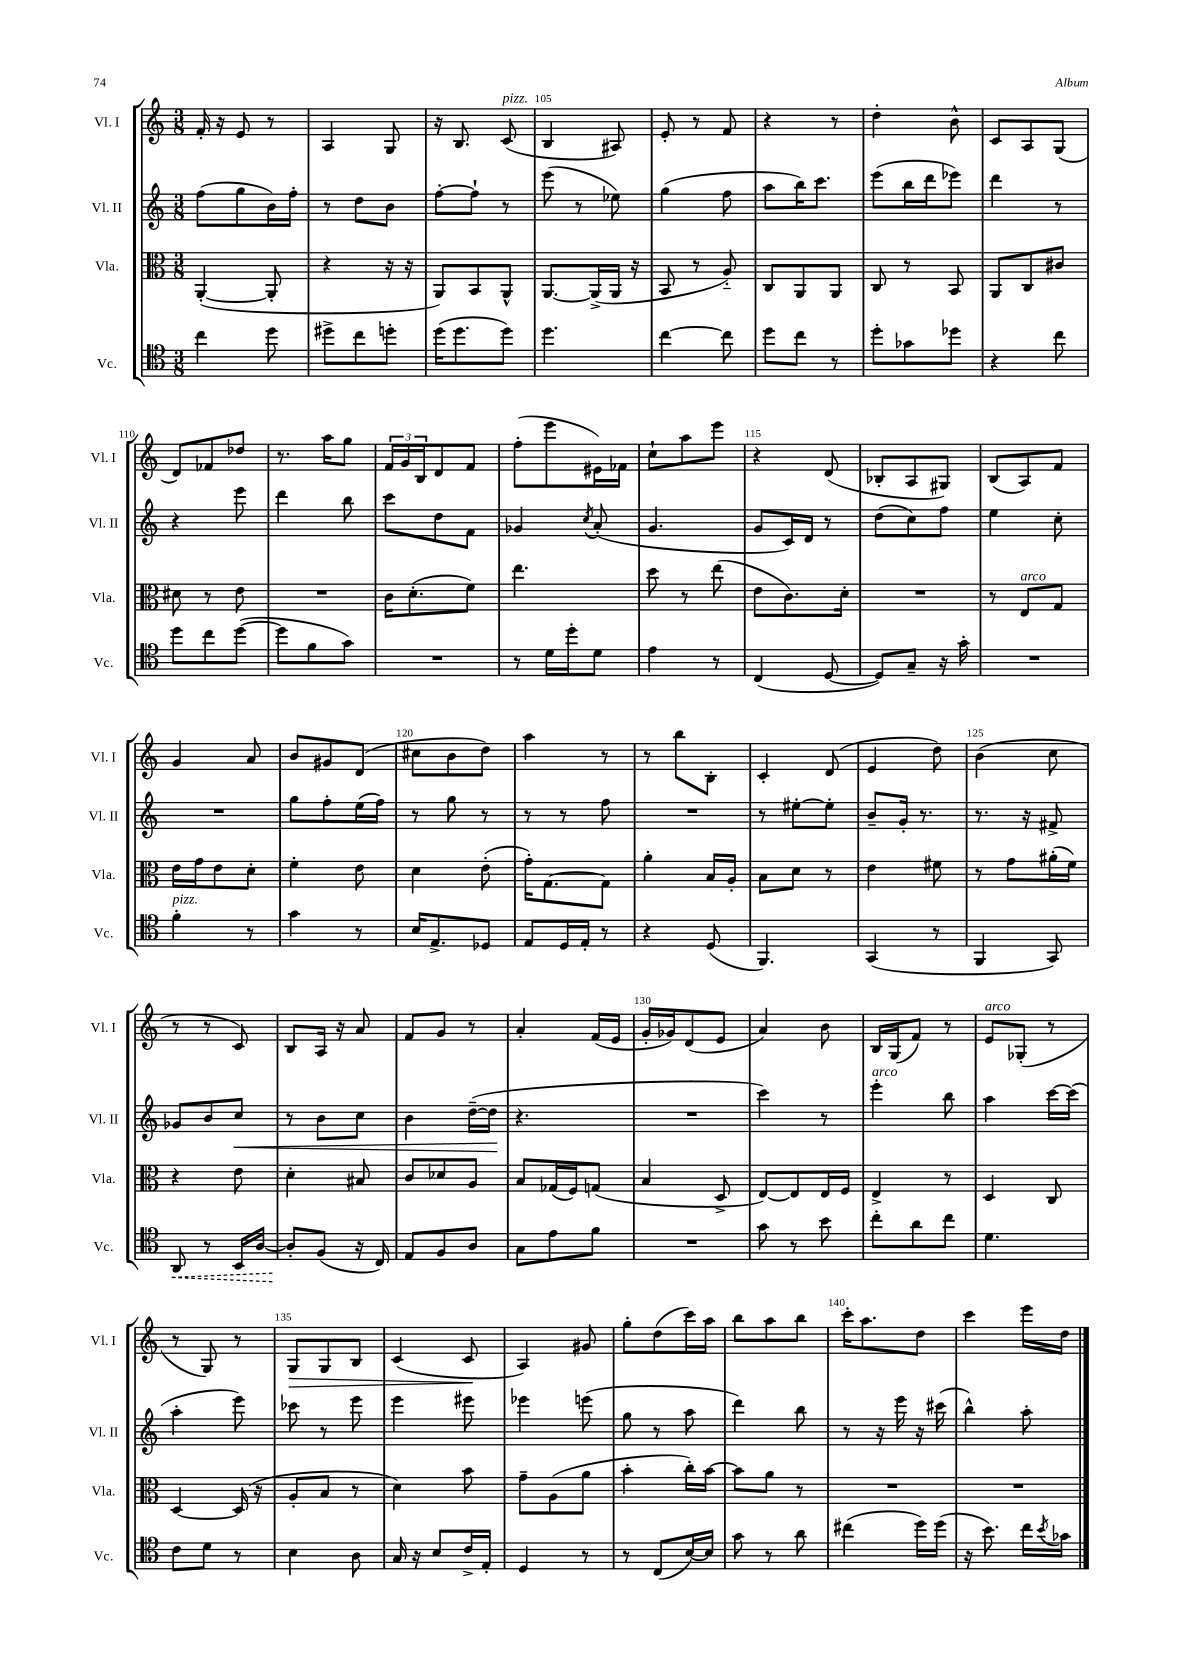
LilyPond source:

<<
\new StaffGroup <<
\new Staff = "s0" \with { instrumentName = "Vl. I" shortInstrumentName = "Vl. I" } {
    \clef treble \key c \major \numericTimeSignature \time 3/8
    f'16-. r16 e'8 r8 |
    a4 g8 |
    r16 b8. c'8^\markup { \italic "pizz." }( |
    b4 ais8) |
    e'8-. r8 f'8 |
    r4 r8 |
    d''4-. b'8-^ |
    c'8 a8 g8( |
    d'8) fes'8 des''8 |
    r8. a''16 g''8 |
    \tuplet 3/2 { f'16 g'16 b16 } d'8 f'8 |
    f''8-.( e'''8 eis'16) fes'16 |
    c''8-! a''8 e'''8 |
    r4 d'8( |
    bes8-. a8 gis8) |
    b8( a8) f'8 |
    g'4 a'8 |
    b'8 gis'8 d'8( |
    cis''8 b'8 d''8) |
    a''4 r8 |
    r8 b''8 b8-. |
    c'4-. d'8( |
    e'4 d''8) |
    b'4( c''8 |
    r8 r8 c'8) |
    b8 a16 r16 a'8 |
    f'8 g'8 r8 |
    a'4-. f'16( e'16 |
    g'16-. ges'16) d'8( e'8 |
    a'4) b'8 |
    b16 g16( f'8) r8 |
    e'8^\markup { \italic "arco" } ges8-.( r8 |
    r8 g8) r8 |
    g8\> g8 b8 |
    c'4( c'8\! |
    a4) gis'8 |
    g''8-. d''8( c'''16) a''16 |
    b''8 a''8 b''8 |
    c'''16-. a''8. d''8 |
    c'''4 e'''16 d''16 \bar "|." |
}
\new Staff = "s1" \with { instrumentName = "Vl. II" shortInstrumentName = "Vl. II" } {
    \clef treble \key c \major \numericTimeSignature \time 3/8
    f''8( g''8 b'16) f''16-. |
    r8 d''8 b'8 |
    f''8~-. f''8-! r8 |
    e'''8( r8 ees''8) |
    g''4( f''8 |
    a''8 b''16) c'''8. |
    e'''8( b''16 d'''16 ees'''8) |
    d'''4 r8 |
    r4 e'''8 |
    d'''4 b''8 |
    c'''8 d''8 f'8 |
    ges'4 \acciaccatura { c''8 } a'8-.( |
    g'4. |
    g'8 c'16) d'16 r8 |
    d''8( c''8) f''8 |
    e''4 c''8-. |
    R4. |
    g''8 f''8-. e''16( f''16) |
    r8 g''8 r8 |
    r8 r8 f''8 |
    R4. |
    r8 eis''8~-. eis''8-. |
    b'8-- g'16-. r8. |
    r8. r16 fis'8-> |
    ges'8 b'8 c''8\< |
    r8 b'8 c''8 |
    b'4 d''16~--( d''16\! |
    r4. |
    R4. |
    c'''4) r8 |
    e'''4-.^\markup { \italic "arco" } b''8 |
    a''4 c'''16~ c'''16( |
    a''4-. e'''8) |
    ces'''8 r8 e'''8 |
    e'''4 eis'''8 |
    ees'''4 e'''8( |
    g''8 r8 a''8 |
    d'''4) b''8 |
    r8 r16 e'''16 r16 cis'''16( |
    b''4-^) a''8-. \bar "|." |
}
\new Staff = "s2" \with { instrumentName = "Vla." shortInstrumentName = "Vla." } {
    \clef alto \key c \major \numericTimeSignature \time 3/8
    a,4~-.( a,8-. |
    r4 r16 r16 |
    a,8) b,8 a,8-^ |
    a,8.~ a,16->( a,16 r16 |
    b,8 r8 a8-_) |
    c8 a,8 a,8 |
    c8 r8 b,8 |
    a,8 c8 cis'8 |
    dis'8 r8 e'8 |
    R4. |
    c'16 d'8.-.( f'8) |
    e''4. |
    d''8 r8 e''8( |
    e'8 c'8.) d'16-. |
    R4. |
    r8 e8^\markup { \italic "arco" } g8 |
    e'16 g'16 e'8 d'8-. |
    f'4-. e'8 |
    d'4 e'8-.( |
    g'16-.) g8.~ g8 |
    a'4-. b16 a16-. |
    b8 d'8 r8 |
    e'4 fis'8 |
    r8 g'8 ais'16-.( f'16) |
    r4 e'8 |
    d'4-. bis8 |
    c'8 des'8 a8 |
    b8 ges16( f16) g8( |
    b4 d8-> |
    e8~) e8 e16 f16 |
    e4-> r8 |
    d4 c8 |
    d4~ d16( r16 |
    a8-. b8 r8 |
    d'4) b'8 |
    g'8-- a8( a'8 |
    b'4-. c''16-.) b'16~ |
    b'8 a'8 r8 |
    R4. |
    R4. \bar "|." |
}
\new Staff = "s3" \with { instrumentName = "Vc." shortInstrumentName = "Vc." } {
    \clef tenor \key c \major \numericTimeSignature \time 3/8
    c''4 d''8 |
    dis''8-> c''8 d''8-. |
    d''16( d''8. d''8) |
    d''4. |
    c''4~ c''8 |
    d''8 c''8 r8 |
    d''8-. ges'8 des''8 |
    r4 c''8 |
    d''8 c''8 d''8~( |
    d''8 f'8 g'8) |
    R4. |
    r8 d'16 d''16-. d'8 |
    e'4 r8 |
    c4( d8~ |
    d8) g8-- r16 g'16-. |
    R4. |
    f'4-.^\markup { \italic "pizz." } r8 |
    g'4 r8 |
    b16 e8.-> des8 |
    e8 d16 e16-. r8 |
    r4 d8( |
    f,4.) |
    g,4( r8 |
    f,4 g,8) |
    \once \override Hairpin.style = #'dashed-line a,8\< r8 b,16 a16~ |
    a8-.\! f8( r16 c16) |
    e8 f8 a8 |
    g8 e'8 f'8 |
    R4. |
    g'8 r8 b'8 |
    c''8-. a'8 c''8 |
    d'4. |
    c'8 d'8 r8 |
    b4 a8 |
    g16 r16 b8 c'16-> e16-. |
    d4 r8 |
    r8 c8( b16~) b16 |
    g'8 r8 a'8 |
    cis''4( d''16) d''16( |
    r16 b'8.) c''16 \acciaccatura { b'8 } ges'16 \bar "|." |
}
>>
>>
\layout { \context { \Score currentBarNumber = #102 \override BarNumber.break-visibility = ##(#f #t #t) barNumberVisibility = #(every-nth-bar-number-visible 5) } }
